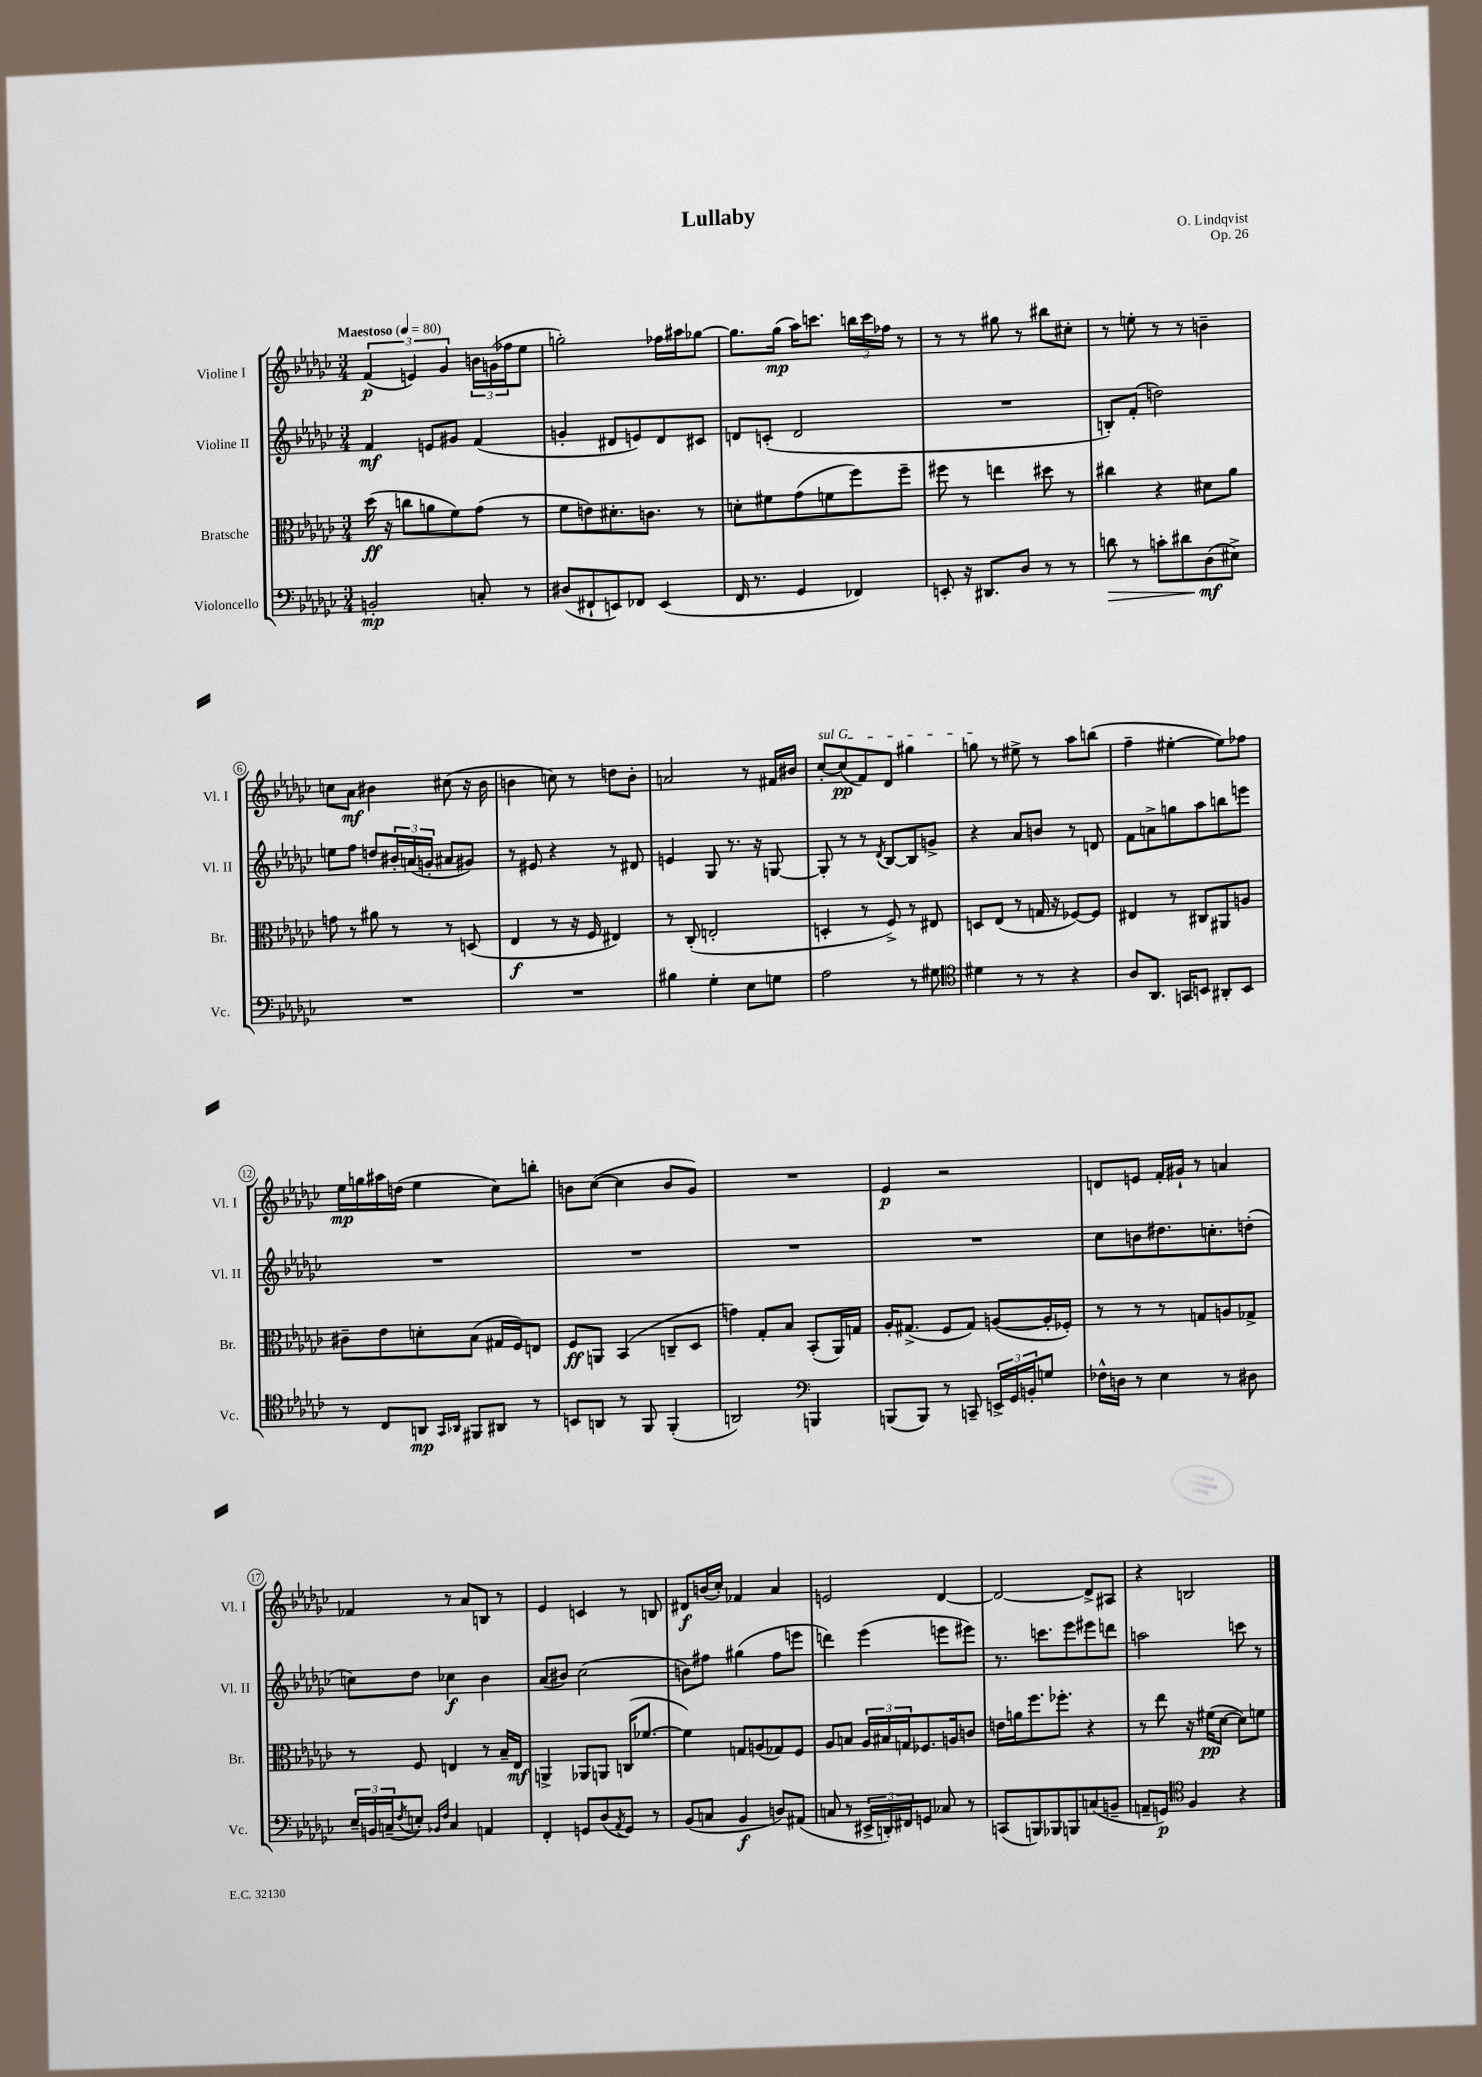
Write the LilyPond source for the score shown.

\header { title = "Lullaby" composer = "O. Lindqvist" opus = "Op. 26" }
<<
\new StaffGroup <<
\new Staff = "s0" \with { instrumentName = "Violine I" shortInstrumentName = "Vl. I" } {
    \clef treble \key ges \major \numericTimeSignature \time 3/4 \tempo "Maestoso" 4 = 80
    \tuplet 3/2 { f'4\p( e'4) ges'4 } \tuplet 3/2 { b'16 g'16( fes''16 } ees''8 |
    g''2-.) fes''16 ais''16 ges''8~ |
    ges''8. ges''16\mp( aes''16) c'''8. \tuplet 3/2 { b''16 c'''16 fes''16 } r8 |
    r8 r8 gis''8 r8 bis''8 cis''8-. |
    r8 e''8-. r8 r8 b'4-- |
    c''8 aes'8\mf bis'4 cis''8( r16 bis'16 |
    b'4 c''8) r8 d''8 b'8-. |
    a'2 r8 fis'16 bis'16 |
    \once \override TextSpanner.bound-details.left.text = \markup { \italic "sul G" } ces''8~-.\startTextSpan ces''8\pp( f'8) des'8 gis''4 |
    g''8\stopTextSpan r8 eis''8-> r8 aes''8 b''8( |
    f''4-- eis''4~-. eis''8) fes''8 |
    ees''16\mp g''16 ais''16 d''16( ees''4 ces''8) b''8-. |
    b'8 ces''8~( ces''4 b'8 ges'8) |
    R2. |
    ees'4\p r2 |
    d'8 e'8 f'16-. gis'16-! r8 a'4 |
    fes'4 r8 aes'8 b8 r8 |
    ees'4 c'4 r8 b8 |
    dis'8\f b'16( ces''16-.) fes'4 aes'4 |
    e'2 des'4~ |
    des'2~ des'8-> ais8 |
    r4 b2 \bar "|." |
}
\new Staff = "s1" \with { instrumentName = "Violine II" shortInstrumentName = "Vl. II" } {
    \clef treble \key ges \major \numericTimeSignature \time 3/4
    f'4\mf e'8 gis'8 f'4( |
    g'4-. dis'8 e'8) dis'8 cis'8 |
    d'8 c'8-.( d'2 |
    R2. |
    b8-.) f'8-.( d''2) |
    e''8 f''8 d''8 \tuplet 3/2 { bis'16-. a'16( g'16-. } ais'8 gis'8) |
    r8 eis'8 r4 r8 dis'8 |
    e'4 ges8 r8. r16 g8~ |
    g8-. r8 r8 \acciaccatura { des'8 } bes8~ bes8 g'8-> |
    r4 aes'8 b'8 r8 d'8 |
    f'8 a'8-> g''8 aes''8 b''8 e'''8 |
    R2. |
    R2. |
    R2. |
    R2. |
    ces''8 b'8 dis''8. c''8.-. d''8-.( |
    c''8) des''8 ces''4\f bes'4 |
    aes'8( bis'8) ces''2( |
    b'8) fis''8 gis''4( fis''8 e'''8 |
    d'''4) ees'''4( e'''8 eis'''8) |
    r8. c'''8. ees'''8 eis'''8 d'''8 |
    a''2 c'''8 r8 \bar "|." |
}
\new Staff = "s2" \with { instrumentName = "Bratsche" shortInstrumentName = "Br." } {
    \clef alto \key ges \major \numericTimeSignature \time 3/4
    des''16\ff( r16 c''8 a'8 f'8) ges'8( r8 |
    f'8 e'8) dis'8.-. c'8. r8 |
    d'8-. fis'8 ges'8( f'8 f''8) f''8-- |
    fis''8 r8 e''4 dis''8 r8 |
    cis''4 r4 dis'8 aes'8 |
    g'8 r8 ais'8 r8 r8 d8( |
    ees4\f r8 r16 f16 eis4) |
    r8 ces8-.( e2-. |
    d4-. r8 f8->) r8 eis8 |
    d8 ees8( r8 g16 r16 fes8~) fes8 |
    eis4 r8 cis8 ais,8 a8 |
    cis'8-- ees'8 d'8-. bes8( gis16 f16) e8 |
    f8\ff a,8 bes,4( c8-- des8 |
    g'4) ges8-. bes8 bes,8-.( aes,16) g16 |
    aes16-. gis8.->( f8 gis8) a8~( a16-. fes16-.) |
    r8 r8 r8 g8 a8 ges8-> |
    r8 f8 e4 r8 bes16-- e16\mf |
    a,4-> aes,8 a,8 c16( fes'8.~ |
    fes'4) g8 a8( ges8) f8 |
    aes8 b8 \tuplet 3/2 { aes16 bis16 g16 } fes8. a16 c'8 |
    e'16 a'16 f''8. fes''8.-. r4 |
    r8 ees''8 r16 fis'16\pp( des'8~ des'8) f'8 \bar "|." |
}
\new Staff = "s3" \with { instrumentName = "Violoncello" shortInstrumentName = "Vc." } {
    \clef bass \key ges \major \numericTimeSignature \time 3/4
    b,2-.\mp c8-. r8 |
    dis8( fis,8-! e,8) fes,8 e,4( |
    f,16 r8. ges,4 fes,4) |
    e,8-. r16 dis,8. des8 r8 r8 |
    d'8\> r8 c'8-. dis'8 des8\mf\!( eis8->) |
    R2. |
    R2. |
    bis4 ges4-. ees8 g8 |
    aes2 r8 gis8 |
    \clef tenor dis'4 r8 r8 r4 |
    aes8 aes,8. g,16 b,8 ais,8-. b,8 |
    r8 ces8 a,8\mp \grace { ges,16 aes,16 } fis,8 ais,8 r8 |
    b,8 a,8 r8 f,8 f,4-.( |
    a,2) \clef bass b,,4 |
    b,,8( b,,8) r8 c,8-- \tuplet 3/2 { e,16-> ges,16 b,16-. } g8 |
    fes16-^ d16 r8 ees4 r8 dis8 |
    \tuplet 3/2 { ees16-- b,16 c16--( } \acciaccatura { f8 } e8-.) \grace { bes,16 f16 } c4 a,4 |
    f,4-. g,8 des8( \acciaccatura { aes,8 } g,8) r8 |
    bes,8( c8 bes,4\f d8) ais,8( |
    c8 r8 \tuplet 3/2 { eis,16-> d,16-.) fis,16 } g,8 ces8 r8 |
    c,8( b,,8) bes,,8 b,,8 c8( b,8-- |
    a,8-- g,8\p) \clef tenor f4 r4 \bar "|." |
}
>>
>>
\layout { \context { \Score \override BarNumber.stencil = #(make-stencil-circler 0.1 0.3 ly:text-interface::print) } }
